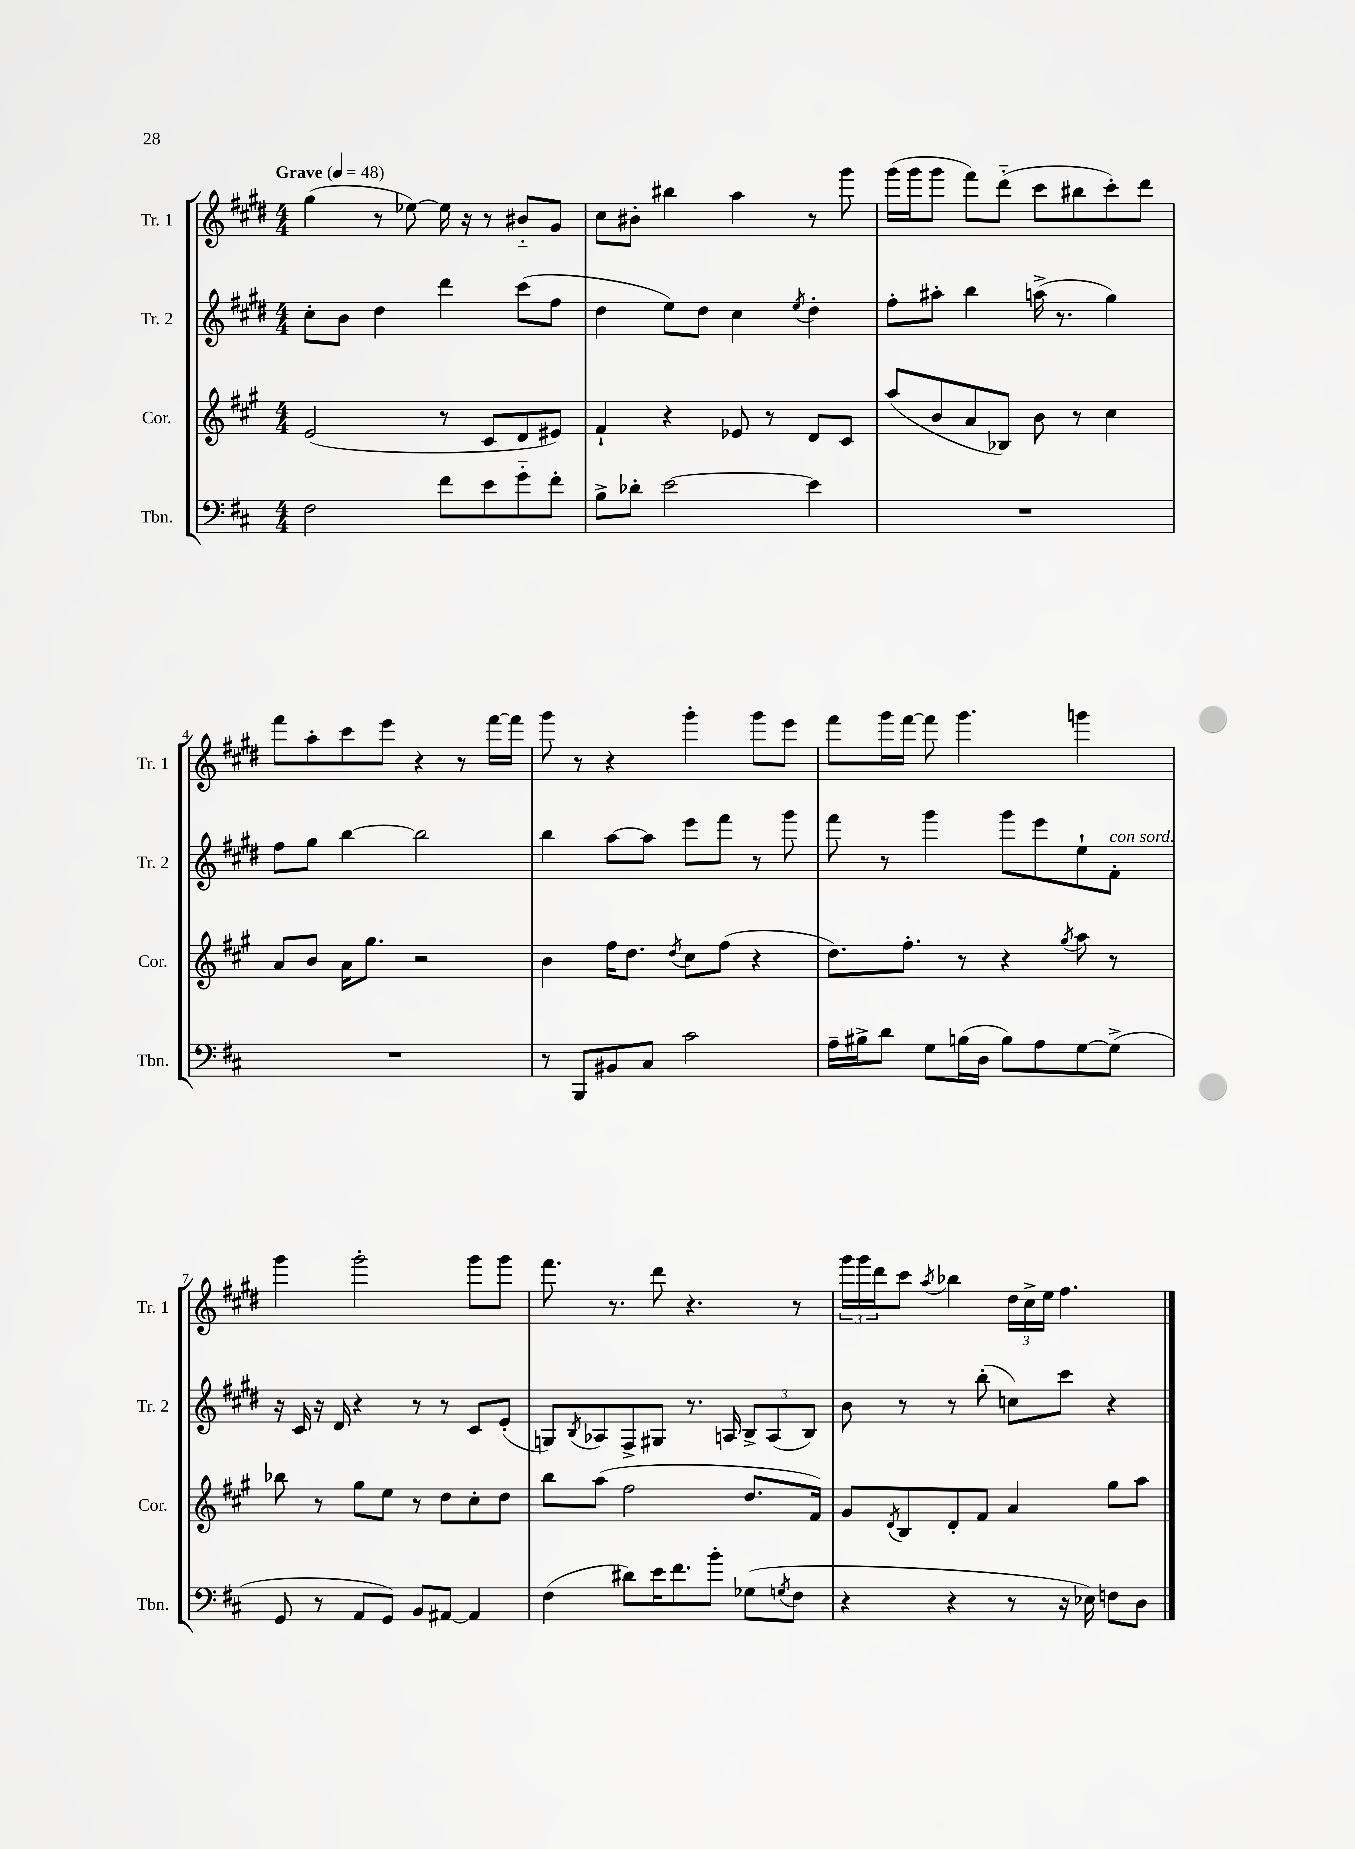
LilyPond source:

<<
\new StaffGroup <<
\new Staff = "s0" \with { instrumentName = "Tr. 1" shortInstrumentName = "Tr. 1" } {
    \clef treble \key e \major \numericTimeSignature \time 4/4 \tempo "Grave" 4 = 48
    gis''4( r8 ees''8~) ees''16 r16 r8 bis'8-_ gis'8 |
    cis''8 bis'8-. bis''4 a''4 r8 gis'''8 |
    gis'''16( gis'''16 gis'''8 fis'''8) dis'''8-_( cis'''8 bis''8 cis'''8-.) dis'''8 |
    fis'''8 a''8-. cis'''8 e'''8 r4 r8 fis'''16~ fis'''16 |
    gis'''8 r8 r4 gis'''4-. gis'''8 e'''8 |
    fis'''8 gis'''16 fis'''16~ fis'''8 gis'''4. g'''4 |
    gis'''4 gis'''2-. gis'''8 gis'''8 |
    fis'''8. r8. dis'''8 r4. r8 |
    \tuplet 3/2 { gis'''16 gis'''16 dis'''16 } cis'''8 \acciaccatura { a''8 } bes''4 \tuplet 3/2 { dis''16 cis''16-> e''16 } fis''4. \bar "|." |
}
\new Staff = "s1" \with { instrumentName = "Tr. 2" shortInstrumentName = "Tr. 2" } {
    \clef treble \key e \major \numericTimeSignature \time 4/4
    cis''8-. b'8 dis''4 dis'''4 cis'''8( fis''8 |
    dis''4 e''8) dis''8 cis''4 \acciaccatura { e''8 } dis''4-. |
    fis''8-. ais''8-. b''4 a''16->( r8. gis''4) |
    fis''8 gis''8 b''4~ b''2 |
    b''4 a''8~ a''8 e'''8 fis'''8 r8 gis'''8 |
    fis'''8 r8 gis'''4 gis'''8 e'''8 e''8-! fis'8-.^\markup { \italic "con sord." } |
    r16 cis'16 r16 dis'16 r4 r8 r8 cis'8 e'8-.( |
    g8) \acciaccatura { b8 } aes8 fis8-> gis8 r8. a16 \tuplet 3/2 { b8-> a8( b8) } |
    b'8 r8 r8 b''8-.( c''8) cis'''8 r4 \bar "|." |
}
\new Staff = "s2" \with { instrumentName = "Cor." shortInstrumentName = "Cor." } {
    \clef treble \key a \major \numericTimeSignature \time 4/4
    e'2( r8 cis'8 d'8 eis'8) |
    fis'4-! r4 ees'8 r8 d'8 cis'8 |
    a''8( b'8 a'8 bes8) b'8 r8 cis''4 |
    a'8 b'8 a'16 gis''8. r2 |
    b'4 fis''16 d''8. \acciaccatura { d''8 } cis''8 fis''8( r4 |
    d''8.) fis''8.-. r8 r4 \acciaccatura { gis''8 } a''8 r8 |
    bes''8 r8 gis''8 e''8 r8 d''8 cis''8-. d''8 |
    b''8 a''8( fis''2 d''8. fis'16) |
    gis'8 \acciaccatura { d'8 } b8 d'8-. fis'8 a'4 gis''8 a''8 \bar "|." |
}
\new Staff = "s3" \with { instrumentName = "Tbn." shortInstrumentName = "Tbn." } {
    \clef bass \key d \major \numericTimeSignature \time 4/4
    fis2 fis'8 e'8 g'8-_ fis'8-. |
    b8-> des'8-. e'2~ e'4 |
    R1 |
    R1 |
    r8 b,,8 bis,8 cis8 cis'2 |
    a16-- bis16-> d'8 g8 b16( d16 b8) a8 g8~ g8->( |
    g,8 r8 a,8 g,8) b,8 ais,8~ ais,4 |
    fis4( dis'8) e'16 fis'8. b'8-. ges8( \acciaccatura { g8 } fis8 |
    r4 r4 r8 r16 ees16) f8 d8 \bar "|." |
}
>>
>>
